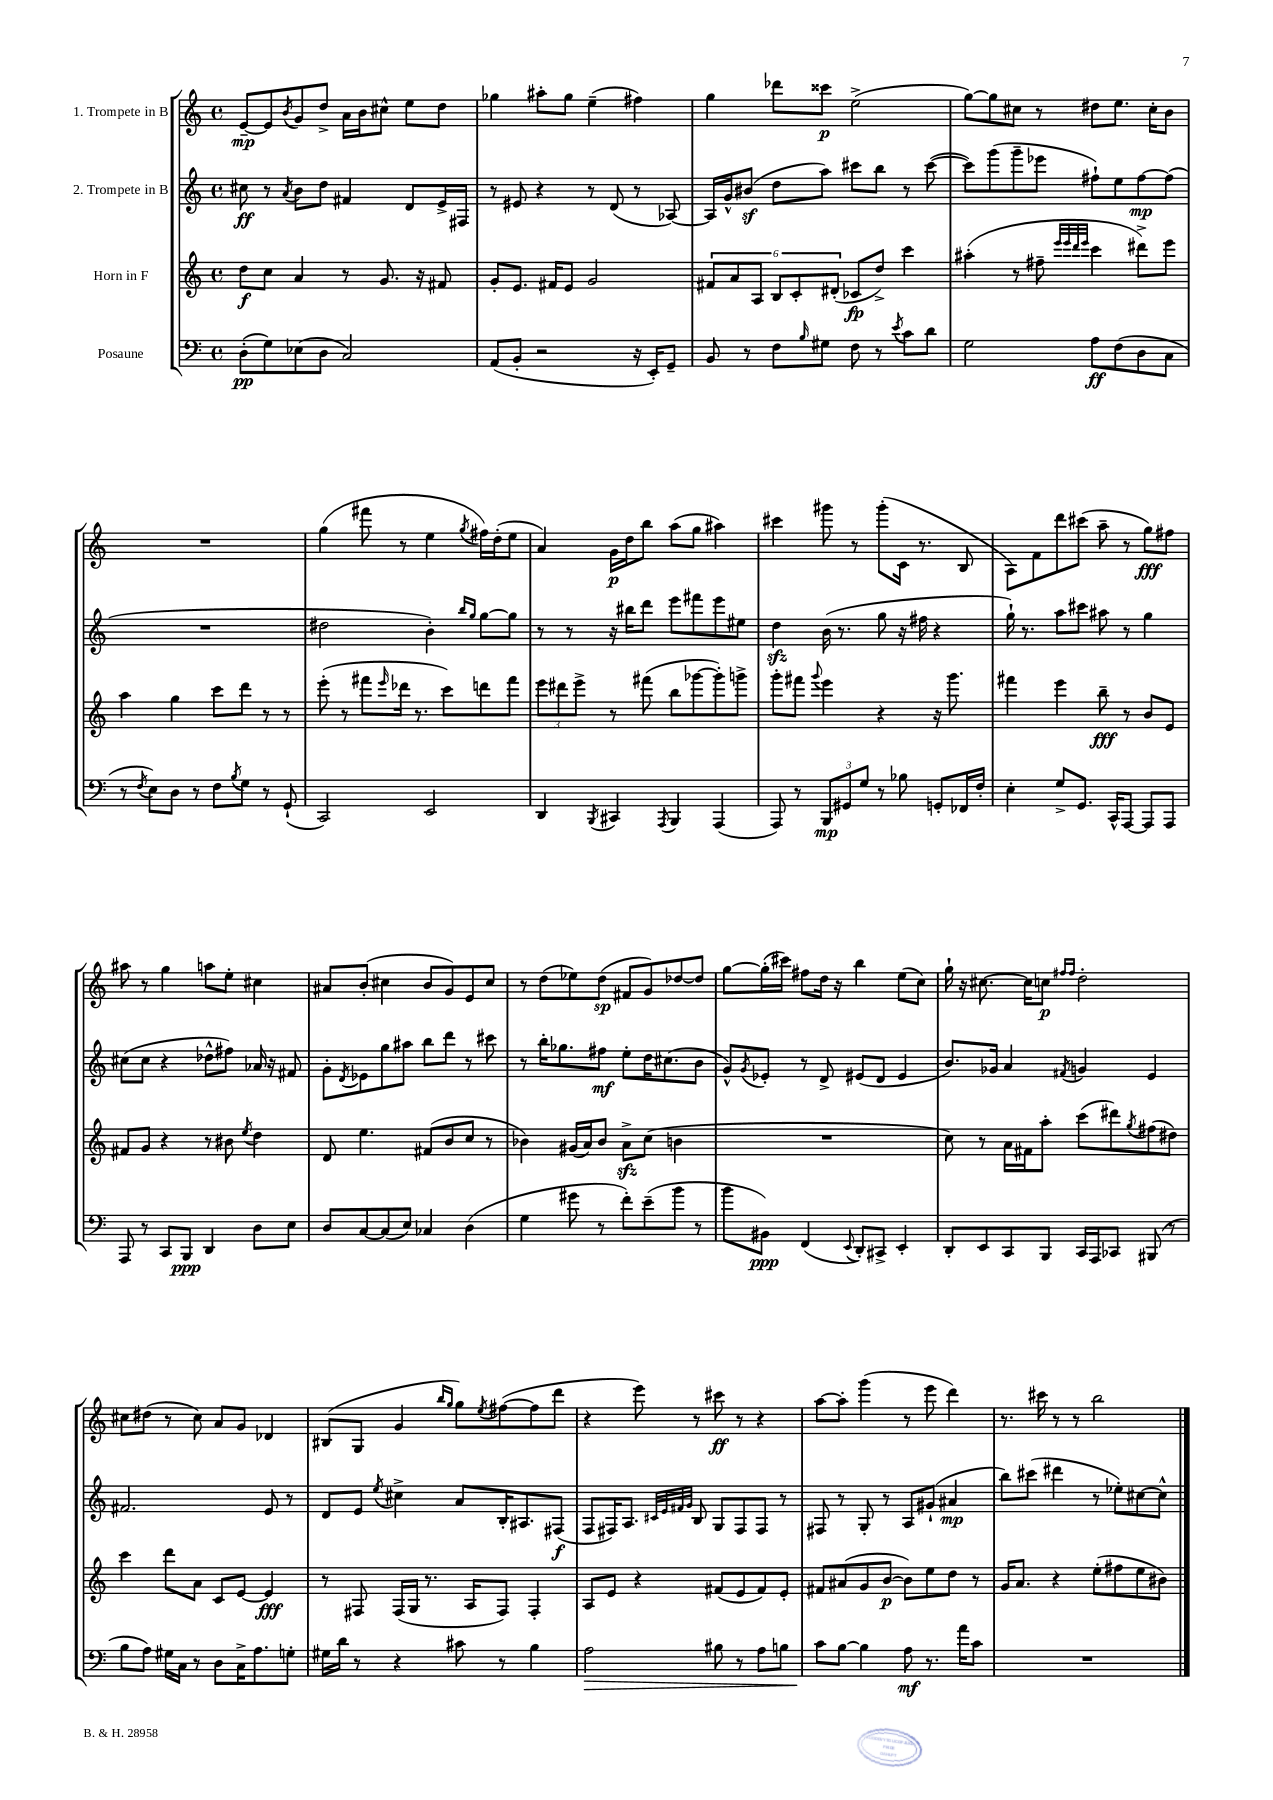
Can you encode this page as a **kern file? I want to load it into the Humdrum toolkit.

**kern	**kern	**kern	**kern
*staff4	*staff3	*staff2	*staff1
*clefF4	*clefG2	*clefG2	*clefG2
*k[]	*k[]	*k[]	*k[]
*M4/4	*M4/4	*M4/4	*M4/4
*met(c)	*met(c)	*met(c)	*met(c)
(8D'\L	8dd\L	8cc#\	[8e~/L
8G\)	8cc\J	8r	8e/]
.	.	8qa/	8qb/
(8E-\	4a/	8b\L	8g/
8D\J	.	8dd\J	8dd^/J
2C/)	8r	4f#/	16a\LL
.	.	.	16b\J
.	8.g/	.	8cc#^^\J
.	.	8d/L	8ee\L
.	16r	.	.
.	8f#/	16e^/L	8dd\J
.	.	16F#/JJ	.
=	=	=	=
(8AA/L	8g'/L	8r	4gg-\
8BB'/J	8.e/J	8e#/	.
2r	.	4r	8aa#'\L
.	16f#/LK	.	.
.	8e/J	.	8gg-\J
.	2g/	8r	(4ee~\
.	.	(8d/	.
16r	.	8r	4ff#\)
16EE'/LK)	.	.	.
8GG~/J	.	[8A-/)	.
=	=	=	=
8BB/	12f#/L	16A-/]LL	4gg\
.	.	16g^^/J	.
.	12a/	.	.
8r	.	(8b#/J	.
.	12A/J	.	.
8F\L	12B/L	8dd\L	8ddd-\L
.	12c'/	.	.
16qqB/	.	.	.
8G#\J	.	8aa\J)	8ccc##\J
.	(12d#'/J	.	.
8F\	8c-/L	8ccc#\L	(2ee^\
8r	8dd^/J)	8bb\J	.
8qe/	.	.	.
8c\L	4ccc\	8r	.
8d\J	.	([8ccc#\	.
=	=	=	=
2G\	(4aa#'\	8ccc#\]L)	[8gg\L)
.	.	(8ggg\	8gg\]
.	8r	8ggg~\	8cc#\J
.	8ff#~\	8eee-\J	8r
.	32qqeee/LLL	.	.
.	32qqeee/	.	.
.	32qqddd/	.	.
.	32qqeee/JJJ	.	.
8A\L	4ccc\	8ff#`\L)	8dd#\L
(8F\	.	8ee\	8.ee\J
8D\	8ddd#^\L)	[8ff#\	.
.	.	.	16cc#'\LK
8C\J	8eee\J	(8ff#\]J	8b\J
=	=	=	=
8r	4aa\	1r	1r
8qF/	.	.	.
8E\L)	.	.	.
8D\J	4gg\	.	.
8r	.	.	.
8F\L	8ccc\L	.	.
8qB/	.	.	.
8G\J	8ddd\J	.	.
8r	8r	.	.
(8GG`/	8r	.	.
=	=	=	=
2CC/)	(8eee'\	2dd#\	(4gg\
.	8r	.	.
.	8fff#\L	.	8fff#\
.	16qqeee/	.	.
.	16ddd-\Jk	.	8r
.	8.r	.	.
2EE/	.	4b'\)	4ee\
.	8ccc\L)	.	.
.	.	16qqbb/LL	.
.	.	16qqgg/JJ	8qgg/
.	8ddd\	[8gg\L	16ff#\LL)
.	.	.	(16dd'\J
.	8fff#\J	8gg\]J	8ee\J
=	=	=	=
4DD/	12eee\L	8r	4a/)
.	12ddd#\	.	.
.	.	8r	.
.	12eee^\J	.	.
8qBBB/	.	.	.
4CC#/	8r	16r	16g\LL
.	.	16bb#\LK	16dd\J
.	(8fff#\	8ddd\J	8bb\J
8qAAA/	.	.	.
4BBB/	8bb\L	8eee\L	(8aa\L
.	[8ggg-\	8fff#\	8gg\J
(4AAA/	8ggg-'\])	8eee\	4aa#\)
.	8ggg^\J	8ee#\J	.
=	=	=	=
8AAA/)	8ggg'\L	4dd\	4ccc#\
8r	8fff#\J	.	.
.	8qqggg/	.	.
12BBB/L	4eee\	(16b\	8ggg#\
.	.	8.r	.
12GG#/	.	.	.
.	.	.	8r
12G/J	.	.	.
8r	4r	8gg\	(8ggg#'\L
8B-\	.	16r	16c\Jk
.	.	16ff#\	8.r
8GG'/L	16r	4r	.
.	8.ggg\	.	.
16FF-/L	.	.	8B/
16F'/JJ	.	.	.
=	=	=	=
4E'\	4fff#\	16gg`\)	8A\L)
.	.	8.r	.
.	.	.	8f\
8G^/L	4eee\	8aa\L	8ddd\
8.GG/J	.	8ccc#\J	(8ccc#\J
.	8bb~\	8aa#\	8aa~\
16CC^^/LK	.	.	.
[8AAA/J	8r	8r	8r
8AAA/]L	8b/L	4gg\	8gg\L)
8AAA/J	8e/J	.	8ff#\J
=	=	=	=
8AAA/	8f#/L	(8cc#\L	8aa#\
8r	8g/J	8cc#\J	8r
8CC/L	4r	4r	4gg\
8BBB/J	.	.	.
4DD/	8r	8dd-^^\L	8aa\L
.	8b#\	8ff#\J)	8ee'\J
.	8qee/	.	.
8D\L	4dd\	16a-/	4cc#\
.	.	16r	.
8E\J	.	8f#/	.
=	=	=	=
8D/L	8d/	8g'\L	8a#/L
.	.	8qd/	.
[8C/	4.ee\	8e-\	(8b'/J
(8C/]	.	8gg\	4cc#\
8E/J)	.	8aa#\J	.
4C-/	(8f#/L	8bb\L	8b/L
.	8b/	8ddd\J	8g/)
(4D\	8cc/J	8r	8e/
.	8r	8ccc#\	8cc#/J
=	=	=	=
4G\	4b-\)	8r	8r
.	.	16bb'\LK	(8dd\L
.	.	8.gg-\	.
8g#\	(16g#/LL	.	8ee-\)
.	16a/J)	.	.
8r	8b-/J	8ff#\J	(8dd\J
8f'\L)	8a^\L	8ee'\L	8f#/L
(8e~\	(8cc\J	16dd\K	8g/)
.	.	(8.cc#\	.
8b\J	4b\	.	[8dd-/
8r	.	8b\J	8dd-/]J
=	=	=	=
8b\L	1r	8g^^/L)	[8gg\L
.	.	8qg/	.
8BB#\J)	.	8e-'/J	(16gg'\]L
.	.	.	16ccc#\JJ)
(4FF/	.	8r	8ff#\L
.	.	8d^/	16dd\Jk
.	.	.	16r
8qqEE/	.	.	.
8DD'/L)	.	(8e#/L	4bb\
8CC#^/J	.	8d/J	.
4EE'/	.	4e#/	(8ee\L
.	.	.	8cc\J)
=	=	=	=
8DD'/L	8cc\)	8.b/L)	16gg`\
.	.	.	16r
8EE/	8r	.	[8.cc#\
.	.	16g-/Jk	.
8CC/	16a\LL	4a/	.
.	16f#\J	.	16cc#\]LK
8BBB/J	8aa'\J	.	8cc\J
.	.	.	16qqff#/LL
.	.	8qf#/	16qqff#/JJ
16CC/LL	(8ccc\L	4g/	2dd'\
16AAA/J	.	.	.
8CC-/J	8ddd#\)	.	.
.	8qgg/	.	.
(8BBB#/	(8ff#\	4e/	.
8r	8dd#\J)	.	.
=	=	=	=
8B\L	4ccc\	2.f#/	8cc#\L
8A\J)	.	.	(8dd#\J
16G#\LL	8ddd\L	.	8r
16C\JJ	.	.	.
8r	8a\J	.	8cc#\)
8D\L	8c/L	.	8a/L
16C^\K	[8e/J	.	8g/J
8.A\	.	.	.
.	4e/]	8e/	4d-/
8G'\J	.	8r	.
=	=	=	=
16G#\LL	8r	8d/L	(8B#/L
16d\JJ	.	.	.
8r	8F#/	8e/J	8G/J
.	.	8qee/	.
4r	(16F#/LL	4cc#^\	4g/
.	16G/JJ	.	.
.	8.r	.	.
.	.	.	16qqbb/LL
.	.	.	16qqgg/JJ
8c#\	.	8a/L	8gg\L)
.	16A/LK	.	.
.	.	.	8qee/
8r	8F#/J)	16B'/K	([8ff#\
.	.	8.A#/	.
4B\	4F#'/	.	8ff#\]
.	.	(8F#/J	8ddd\J
=	=	=	=
2A\	8A/L	8F/L	4r
.	8e/J	16F#/K)	.
.	.	8.A/J	.
.	4r	.	8eee\)
.	.	32qqc#/LLL	.
.	.	32qqe/	.
.	.	32qqf#/	.
.	.	32qqg/JJJ	.
.	.	8B/	8r
8B#\	(8f#/L	8G/L	8ccc#\
8r	8e/	8F#/	8r
8A\L	8f#/)	8F#/J	4r
8B\J	8e'/J	8r	.
=	=	=	=
8c\L	8f#/L	8F#/	[8aa\L
[8B\J	(8a#/	8r	8aa'\]J
4B\]	8g/	8G'/	(4ggg\
.	[8b/J	8r	.
8A\	8b\]L)	8A/L	8r
8.r	8ee\	(8g#`/J	8eee\
.	8dd\J	4a#/	4ddd\)
16a\LK	.	.	.
8c\J	8r	.	.
=	=	=	=
1r	16g/LK	8bb\L)	8.r
.	8.a/J	.	.
.	.	(8ccc#\J	.
.	.	.	16ccc#\
.	4r	4ddd#\	8r
.	.	.	8r
.	(8ee'\L	8r	2bb\
.	8ff#\	8ee-'\L)	.
.	8ee\	[8cc#\	.
.	8b#\J)	8cc#^^\]J	.
==	==	==	==
*-	*-	*-	*-
